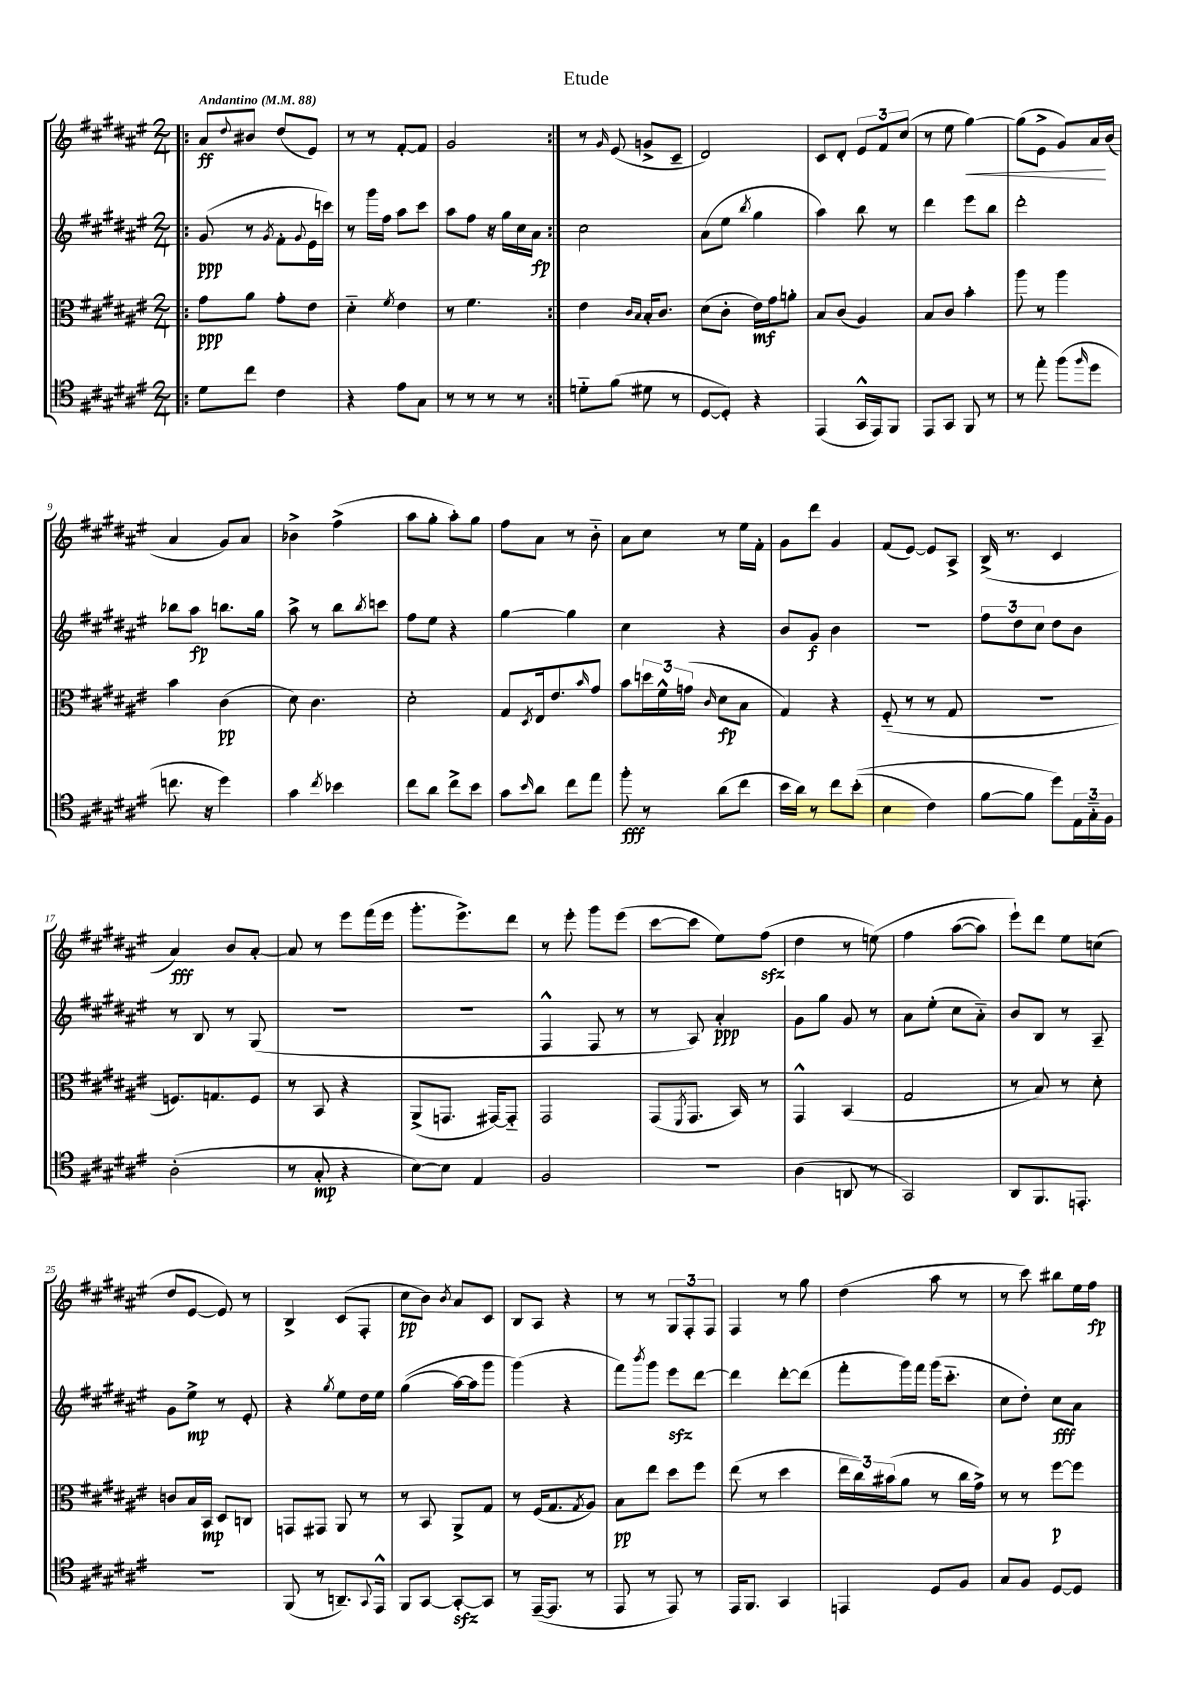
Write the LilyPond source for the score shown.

\header { title = "Etude" }
<<
\new StaffGroup <<
\new Staff = "s0" {
    \clef treble \key fis \major \numericTimeSignature \time 2/4 \tempo "Andantino" 4 = 88
    \repeat volta 2 { \bar ".|:" ais'8\ff \appoggiatura { dis''8 } bis'8 dis''8( eis'8) |
    r8 r8 fis'8~-. fis'8 |
    gis'2 | }
    r8 \grace { gis'16 } eis'8( g'8-> cis'8-- |
    dis'2) |
    cis'8 dis'8-. \tuplet 3/2 { eis'8 fis'8 cis''8( } |
    r8 eis''8 gis''4~\<) |
    gis''8( eis'8-> gis'8) ais'16\! b'16( |
    ais'4 gis'8) ais'8 |
    bes'4-> fis''4->( |
    ais''8 gis''8-. ais''8-.) gis''8 |
    fis''8 ais'8 r8 b'8-_ |
    ais'8 cis''8 r8 eis''16 fis'16-. |
    gis'8 dis'''8 gis'4 |
    fis'8( eis'8~) eis'8 ais8-> |
    b16->( r8. cis'4 |
    ais'4\fff) b'8 ais'8~-. |
    ais'8 r8 eis'''8 fis'''16( eis'''16 |
    gis'''8.-. eis'''8.->) dis'''8 |
    r8 eis'''8-. gis'''8 eis'''8( |
    cis'''8~ cis'''8 eis''8) fis''8\sfz( |
    dis''4 r8 e''8)\( |
    fis''4 ais''8~( ais''8) |
    eis'''8-!\) dis'''8 eis''8 c''8( |
    dis''8 eis'8~ eis'8) r8 |
    b4-> cis'8( fis8-. |
    cis''8\pp b'8) \acciaccatura { b'8 } ais'8 cis'8 |
    b8 ais8 r4 |
    r8 r8 \tuplet 3/2 { gis8 fis8-. fis8 } |
    fis4 r8 gis''8 |
    dis''4( ais''8 r8 |
    r8 cis'''8) bis''8 eis''16 fis''16\fp \bar "|." |
}
\new Staff = "s1" {
    \clef treble \key fis \major \numericTimeSignature \time 2/4
    \repeat volta 2 { \bar ".|:" gis'8\ppp( r8 \acciaccatura { gis'8 } fis'8-. \appoggiatura { gis'8 } eis'16 c'''16) |
    r8 gis'''16 fis''16 ais''8 cis'''8 |
    ais''8 fis''8 r16 gis''16 cis''16 ais'16\fp | }
    cis''2 |
    ais'8( eis''8 \acciaccatura { b''8 } gis''4 |
    ais''4) b''8 r8 |
    dis'''4 eis'''8 b''8 |
    dis'''2-. |
    bes''8 ais''8\fp b''8. gis''16 |
    ais''8-> r8 b''8 \acciaccatura { b''8 } c'''8 |
    fis''8 eis''8 r4 |
    gis''4~ gis''4 |
    cis''4 r4 |
    b'8 gis'8\f b'4 |
    r2 |
    \tuplet 3/2 { fis''8 dis''8 cis''8 } dis''8 b'8 |
    r8 b8 r8 gis8( |
    r2 |
    r2 |
    fis4-^ fis8 r8 |
    r8 ais8) ais'4-.\ppp |
    gis'8 gis''8 gis'8 r8 |
    ais'8 eis''8-.( cis''8 ais'8-_) |
    b'8 b8 r8 ais8-- |
    gis'8 eis''8->\mp r8 eis'8-. |
    r4 \acciaccatura { gis''8 } eis''8 dis''16 eis''16 |
    gis''4(\( ais''16~) ais''16 gis'''8 |
    gis'''4(\) r4 |
    fis'''8) \acciaccatura { b'''8 } gis'''8 eis'''8\sfz dis'''8~ |
    dis'''4 dis'''8~-. dis'''8( |
    fis'''8-. gis'''16) fis'''16 gis'''16( cis'''8.-_ |
    cis''8 dis''8-.) cis''8\fff ais'8 \bar "|." |
}
\new Staff = "s2" {
    \clef alto \key fis \major \numericTimeSignature \time 2/4
    \repeat volta 2 { \bar ".|:" gis'8\ppp ais'8 gis'8-. eis'8 |
    dis'4-_ \acciaccatura { fis'8 } eis'4 |
    r8 fis'4. | }
    eis'4 \grace { cis'16 b16 } b16-. cis'8. |
    dis'8( cis'8-. eis'16\mf) gis'16 a'8-. |
    b8 cis'8( ais4) |
    b8 cis'8 b'4-. |
    ais''8 r8 ais''4 |
    b'4 cis'4\pp( |
    dis'8) cis'4. |
    dis'2-. |
    gis8 \acciaccatura { dis8 } eis16 eis'8. \grace { b'16 } gis'8 |
    b'8 \tuplet 3/2 { d''16 fis'16-^ g'16( } \grace { cis'16 } dis'8\fp b8 |
    gis4) r4 |
    fis8-_( r8 r8 gis8 |
    r2 |
    f8.) g8. f8 |
    r8 b,8 r4 |
    ais,8->( g,8. gis,16~) gis,8-_ |
    gis,2 |
    gis,8( \acciaccatura { fis,8 } gis,8. b,16) r8 |
    gis,4-^ b,4( |
    gis2 |
    r8 b8) r8 dis'8-. |
    c'8 b16 b,16\mp dis8 c8 |
    g,8 gis,8 ais,8 r8 |
    r8 b,8 ais,8-> gis8 |
    r8 fis16( gis8. \acciaccatura { gis8 } ais8) |
    b8\pp eis''8 dis''8 fis''8 |
    eis''8( r8 dis''4 |
    \tuplet 3/2 { eis''16 cis''16) bis'16( } ais'8 r8 cis''16 gis'16->) |
    r8 r8 fis''8~\p fis''8 \bar "|." |
}
\new Staff = "s3" {
    \clef tenor \key fis \major \numericTimeSignature \time 2/4
    \repeat volta 2 { \bar ".|:" dis'8 cis''8 cis'4 |
    r4 eis'8 gis8 |
    r8 r8 r8 r8 | }
    d'8-_ fis'8( dis'8 r8 |
    dis8~ dis8-.) r4 |
    eis,4( gis,16-^ eis,16) fis,8 |
    eis,8 gis,8 fis,8 r8 |
    r8 eis''8-. fis''8( \grace { fis''16 } dis''8 |
    c''8. r16 dis''4) |
    gis'4 \acciaccatura { cis''8 } bes'4 |
    cis''8 ais'8 cis''8-> b'8 |
    gis'8 \grace { b'16 } ais'8 cis''8 eis''8 |
    fis''8-.\fff r8 ais'8( cis''8 |
    b'16 ais'16) r8 cis''8 b'8-.(\( |
    b4 cis'4) |
    fis'8~ fis'8 dis''8\) \tuplet 3/2 { eis16 gis16-_ fis16 } |
    ais2-.( |
    r8 gis8-.\mp r4 |
    b8~) b8 eis4 |
    fis2 |
    r2 |
    ais4( a,8 r8 |
    gis,2) |
    ais,8 fis,8. e,8.-. |
    R2 |
    fis,8( r8 a,8.--) \appoggiatura { gis,8 } eis,16-^ |
    fis,8 gis,8~ gis,8~-.\sfz gis,8 |
    r8 eis,16~--( eis,8. r8 |
    eis,8 r8 eis,8) r8 |
    eis,16 fis,8. gis,4 |
    e,4 dis8 fis8 |
    gis8 fis8 dis8~ dis8 \bar "|." |
}
>>
>>
